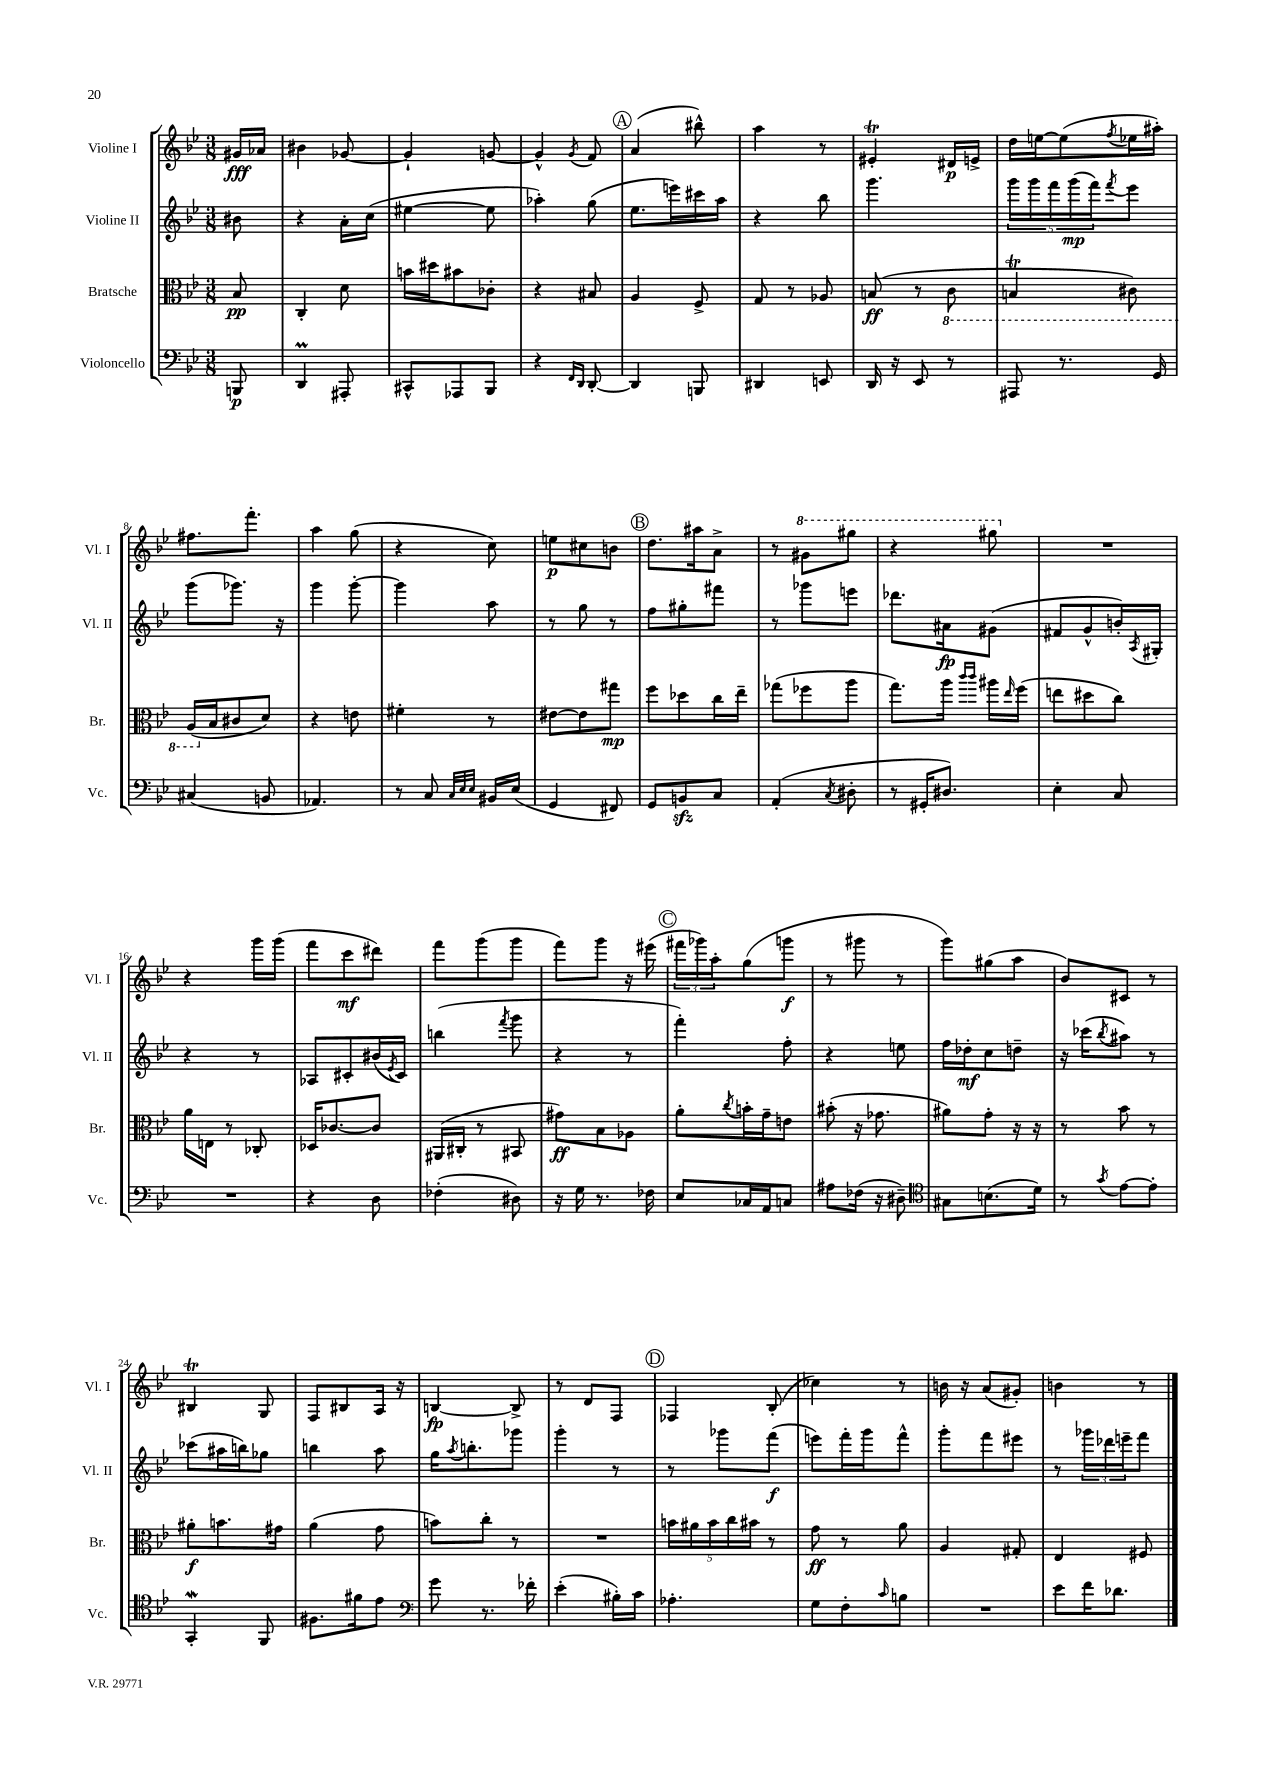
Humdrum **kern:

**kern	**dynam	**kern	**dynam	**kern	**dynam	**kern	**dynam
*part4	*part4	*part3	*part3	*part2	*part2	*part1	*part1
*staff4	*staff4	*staff3	*staff3	*staff2	*staff2	*staff1	*staff1
*I"Violoncello	*	*I"Bratsche	*	*I"Violine II	*	*I"Violine I	*
*I'Vc.	*	*I'Br.	*	*I'Vl. II	*	*I'Vl. I	*
*clefF4	*	*clefC3	*	*clefG2	*	*clefG2	*
*k[b-e-]	*	*k[b-e-]	*	*k[b-e-]	*	*k[b-e-]	*
*M3/8	*	*M3/8	*	*M3/8	*	*M3/8	*
=	=	=	=	=	=	=	=
8BBBn/	p	8B-/	pp	8b#X\	.	16g#X/LL	fff
.	.	.	.	.	.	16a-X/JJ	.
=1	=1	=1	=1	=1	=1	=1	=1
4DDm/	.	4C'/	.	4r	.	4b#X\	.
8AAA#X'/	.	8d\	.	16a'\LL	.	[8g-X/	.
.	.	.	.	(16cc\JJ	.	.	.
=2	=2	=2	=2	=2	=2	=2	=2
8CC#X^^/L	.	16bn\LL	.	[4ee#X\	.	4g-`/]	.
.	.	16dd#X\J	.	.	.	.	.
8AAA-X/	.	8b#X\	.	.	.	.	.
8BBB-/J	.	8c-X'\J	.	8ee#\]	.	[8gn/	.
=3	=3	=3	=3	=3	=3	=3	=3
4r	.	4r	.	4aa-X'\)	.	4g^^/]	.
16qqFF/LL	.	.	.	.	.	.	.
16qqDD/JJ	.	.	.	.	.	8qg/	.
[8DD'/	.	8B#X/	.	(8gg\	.	8f/	.
!!LO:REH:place=s1:t=A
=4	=4	=4	=4	=4	=4	=4	=4
4DD/]	.	4A/	.	8.ee-\L	.	(4a/	.
.	.	.	.	16eeen\L)	.	.	.
8BBBn/	.	8F^/	.	16ccc#X\	.	8bb#X^^\)	.
.	.	.	.	16aa\JJ	.	.	.
=5	=5	=5	=5	=5	=5	=5	=5
4DD#X/	.	8G/	.	4r	.	4aa\	.
.	.	8r	.	.	.	.	.
8EEn/	.	8A-X/	.	8bb-\	.	8r	.
=6	=6	=6	=6	=6	=6	=6	=6
16DD/	.	(8Bn/	ff	4.ggg\	.	4e#Xt'/	.
16r	.	.	.	.	.	.	.
8EE-/	.	8r	.	.	.	.	.
*	*	*8ba	*	*	*	*	*
8r	.	8C\	.	.	.	16d#X/LL	p
.	.	.	.	.	.	16en^/JJ	.
=7	=7	=7	=7	=7	=7	=7	=7
8AAA#X/	.	4BBnt/	.	20ggg\LL	.	16dd\LL	.
.	.	.	.	20ggg\	.	.	.
.	.	.	.	.	.	[16een\J	.
.	.	.	.	20fff\	.	.	.
8.r	.	.	.	.	.	(8ee\]	.
.	.	.	.	(20ggg\	mp	.	.
.	.	.	.	20fff\J)	.	.	.
.	.	.	.	8qfff/	.	8qff/	.
.	.	8C#X\)	.	8eee-\J	.	16ee-X\L	.
16GG/	.	.	.	.	.	16aa#X'\JJ)	.
!!LO:LB:g=z
=8	=8	=8	=8	=8	=8	=8	=8
(4C#X/	.	(16AA/LL	.	(8ggg\L	.	8.ff#X\L	.
*	*	*X8ba	*	*	*	*	*
.	.	16B-/J	.	.	.	.	.
.	.	8c#X/	.	8.ggg-X\J)	.	.	.
.	.	.	.	.	.	8.fff'\J	.
8BBn/	.	8d/J)	.	.	.	.	.
.	.	.	.	16r	.	.	.
=9	=9	=9	=9	=9	=9	=9	=9
4.AA-X/)	.	4r	.	4ggg\	.	4aa\	.
.	.	8en\	.	[8ggg'\	.	(8gg\	.
=10	=10	=10	=10	=10	=10	=10	=10
8r	.	4f#X'\	.	4ggg\]	.	4r	.
8C/	.	.	.	.	.	.	.
32qqC/LLL	.	.	.	.	.	.	.
32qqE-/	.	.	.	.	.	.	.
32qqE-/JJJ	.	.	.	.	.	.	.
16BB#X/LL	.	8r	.	8aa\	.	8cc\)	.
(16E-/JJ	.	.	.	.	.	.	.
=11	=11	=11	=11	=11	=11	=11	=11
4GG/	.	[8e#X\L	.	8r	.	8een\L	p
.	.	8e#\]	.	8gg\	.	8cc#X\	.
8FF#X/)	.	8gg#X\J	mp	8r	.	8bn\J	.
!!LO:REH:place=s1:t=B
=12	=12	=12	=12	=12	=12	=12	=12
8GG/L	.	8ff\L	.	8ff\L	.	8.dd\L	.
8BBnzz/	.	8dd-X\	.	8gg#X'\	.	.	.
.	.	.	.	.	.	16aa#X\k	.
8C/J	.	16cc\L	.	8fff#X\J	.	8a^\J	.
.	.	16ee-~\JJ	.	.	.	.	.
=13	=13	=13	=13	=13	=13	=13	=13
(4AA'/	.	(8gg-X\L	.	8r	.	8r	.
*	*	*	*	*	*	*8va	*
.	.	8ff-X\	.	8ggg-X\L	.	8gg#X\L	.
8qC/	.	.	.	.	.	.	.
8D#X'\	.	8aa\J	.	8eeen\J	.	8ggg#X\J	.
=14	=14	=14	=14	=14	=14	=14	=14
8r	.	8.gg\L)	.	8.ddd-X\L	.	4r	.
16GG#X'/KL	.	.	.	.	.	.	.
8.D#X/J)	.	16aa\Jk	.	16a#X\k	fp	.	.
.	.	16qqccc/LL	.	.	.	.	.
.	.	16qqccc/JJ	.	.	.	.	.
.	.	16aa#X\LL	.	(8g#X\J	.	8ggg#X\	.
.	.	16qqee-/	.	.	.	.	.
.	.	(16ff\JJ	.	.	.	.	.
=15	=15	=15	=15	=15	=15	=15	=15
*	*	*	*	*	*	*X8va	*
4E-'\	.	8een\L	.	8f#X/L	.	4.r	.
.	.	8dd#X\	.	8g^^/	.	.	.
8C/	.	8cc\J)	.	16bn'/L)	.	.	.
.	.	.	.	8qA/	.	.	.
.	.	.	.	16G#X'/JJ	.	.	.
!!LO:LB:g=z
=16	=16	=16	=16	=16	=16	=16	=16
4.r	.	16a\LL	.	4r	.	4r	.
.	.	16En\JJ	.	.	.	.	.
.	.	8r	.	.	.	.	.
.	.	8C-X'/	.	8r	.	16ggg\LL	.
.	.	.	.	.	.	(16ggg\JJ	.
=17	=17	=17	=17	=17	=17	=17	=17
4r	.	16D-X/KL	.	8A-X/L	.	8fff\L	.
.	.	[8.c-X/	.	.	.	.	.
.	.	.	.	8c#X'/	.	8ccc\	mf
8D\	.	8c-/J]	.	(16b#X/L	.	8ddd#X\J)	.
.	.	.	.	8qe-/	.	.	.
.	.	.	.	16c#/JJ)	.	.	.
=18	=18	=18	=18	=18	=18	=18	=18
(4F-X'\	.	(16AA#X/LL	.	(4bbn\	.	8fff\L	.
.	.	16C#X'/JJ	.	.	.	.	.
.	.	8r	.	.	.	(8ggg\	.
.	.	.	.	8qfff/	.	.	.
8D#X\)	.	8BB#X/	.	8ggg\	.	8ggg\J	.
=19	=19	=19	=19	=19	=19	=19	=19
16r	.	8g#X\L)	ff	4r	.	8fff\L)	.
16G\	.	.	.	.	.	.	.
8.r	.	8B-\	.	.	.	8ggg\J	.
.	.	8A-X\J	.	8r	.	16r	.
16F-X\	.	.	.	.	.	(16eee#X\	.
!!LO:REH:place=s1:t=C
=20	=20	=20	=20	=20	=20	=20	=20
8E-/L	.	8a'\L	.	4fff'\)	.	24fff#X\LL	.
.	.	.	.	.	.	24ggg-X\)	.
.	.	.	.	.	.	24aa'\J	.
.	.	8qcc/	.	.	.	.	.
16C-X/L	.	16bn'\L	.	.	.	(8gg\	.
16AA/J	.	16g~\J	.	.	.	.	.
8Cn/J	.	8en\J	.	8ff'\	.	8gggn\J	f
=21	=21	=21	=21	=21	=21	=21	=21
8A#X\L	.	(8b#X'\	.	4r	.	8r	.
(16F-X\Jk	.	16r	.	.	.	8ggg#X\	.
16r	.	8.g-X\	.	.	.	.	.
8D#X~\)	.	.	.	8een\	.	8r	.
=22	=22	=22	=22	=22	=22	=22	=22
*clefC4	*	*	*	*	*	*	*
8G#X\L	.	8a#X\L)	.	16ff\LL	.	8ggg\L)	.
.	.	.	.	16dd-X'\J	mf	.	.
(8.Bn\	.	8g'\J	.	8cc\	.	(8gg#X\	.
.	.	16r	.	8ddn~\J	.	8aa\J	.
16d\Jk)	.	16r	.	.	.	.	.
=23	=23	=23	=23	=23	=23	=23	=23
8r	.	8r	.	16r	.	8b-/L)	.
.	.	.	.	(16ccc-X\KL	.	.	.
8qg/	.	.	.	8qbb-/	.	.	.
[8e-\L	.	8b-\	.	8aa#X\J)	.	8c#X/J	.
8e-'\J]	.	8r	.	8r	.	8r	.
!!LO:LB:g=z
=24	=24	=24	=24	=24	=24	=24	=24
4GGW'/	.	8a#X'\L	f	(8ccc-X\L	.	4B#Xt/	.
.	.	8.bn\	.	16aa#X\L	.	.	.
.	.	.	.	16bbn\J)	.	.	.
8FF/	.	.	.	8gg-X\J	.	8G/	.
.	.	16g#X\Jk	.	.	.	.	.
=25	=25	=25	=25	=25	=25	=25	=25
8.F#X\L	.	(4a\	.	4bbn\	.	8F/L	.
.	.	.	.	.	.	8B#X/	.
16f#X\k	.	.	.	.	.	.	.
8e-\J	.	8g\	.	8aa\	.	16A/Jk	.
.	.	.	.	.	.	16r	.
=26	=26	=26	=26	=26	=26	=26	=26
*clefF4	*	*	*	*	*	*	*
8g\	.	8bn\L)	.	16gg\KL	.	[4Bn/	fp
.	.	.	.	8qaa/	.	.	.
.	.	.	.	8.bbn'\	.	.	.
8.r	.	8cc'\J	.	.	.	.	.
.	.	8r	.	8ggg-X\J	.	8B^/]	.
16f-X'\	.	.	.	.	.	.	.
=27	=27	=27	=27	=27	=27	=27	=27
(4e-'\	.	4.r	.	4ggg'\	.	8r	.
.	.	.	.	.	.	8d/L	.
16B#X'\LL)	.	.	.	8r	.	8F/J	.
16c\JJ	.	.	.	.	.	.	.
!!LO:REH:place=s1:t=D
=28	=28	=28	=28	=28	=28	=28	=28
4.A-X'\	.	20bn\LL	.	8r	.	4F-X/	.
.	.	20a#X\	.	.	.	.	.
.	.	20b\	.	.	.	.	.
.	.	.	.	8ggg-X\L	.	.	.
.	.	20cc\	.	.	.	.	.
.	.	20b#X\JJ	.	.	.	.	.
.	.	8r	.	(8fff\J	f	(8B-'/	.
=29	=29	=29	=29	=29	=29	=29	=29
8G\L	.	8g\	ff	8eeen\L)	.	4cc-X\)	.
8F'\	.	8r	.	16fff'\L	.	.	.
.	.	.	.	16ggg\J	.	.	.
16qqc/	.	.	.	.	.	.	.
8Bn\J	.	8a\	.	8fff^^\J	.	8r	.
=30	=30	=30	=30	=30	=30	=30	=30
4.r	.	4A/	.	8ggg'\L	.	16bn\	.
.	.	.	.	.	.	16r	.
.	.	.	.	8fff\	.	(8a/L	.
.	.	8G#X'/	.	8eee#X\J	.	8g#X'/J)	.
=31	=31	=31	=31	=31	=31	=31	=31
8e-\L	.	4E-/	.	8r	.	4bn\	.
16f\K	.	.	.	24ggg-X\LL	.	.	.
.	.	.	.	24ddd-X\	.	.	.
8.d-X\J	.	.	.	.	.	.	.
.	.	.	.	24eeen~\J	.	.	.
.	.	8F#X/	.	8fff\J	.	8r	.
==	==	==	==	==	==	==	==
*-	*-	*-	*-	*-	*-	*-	*-
